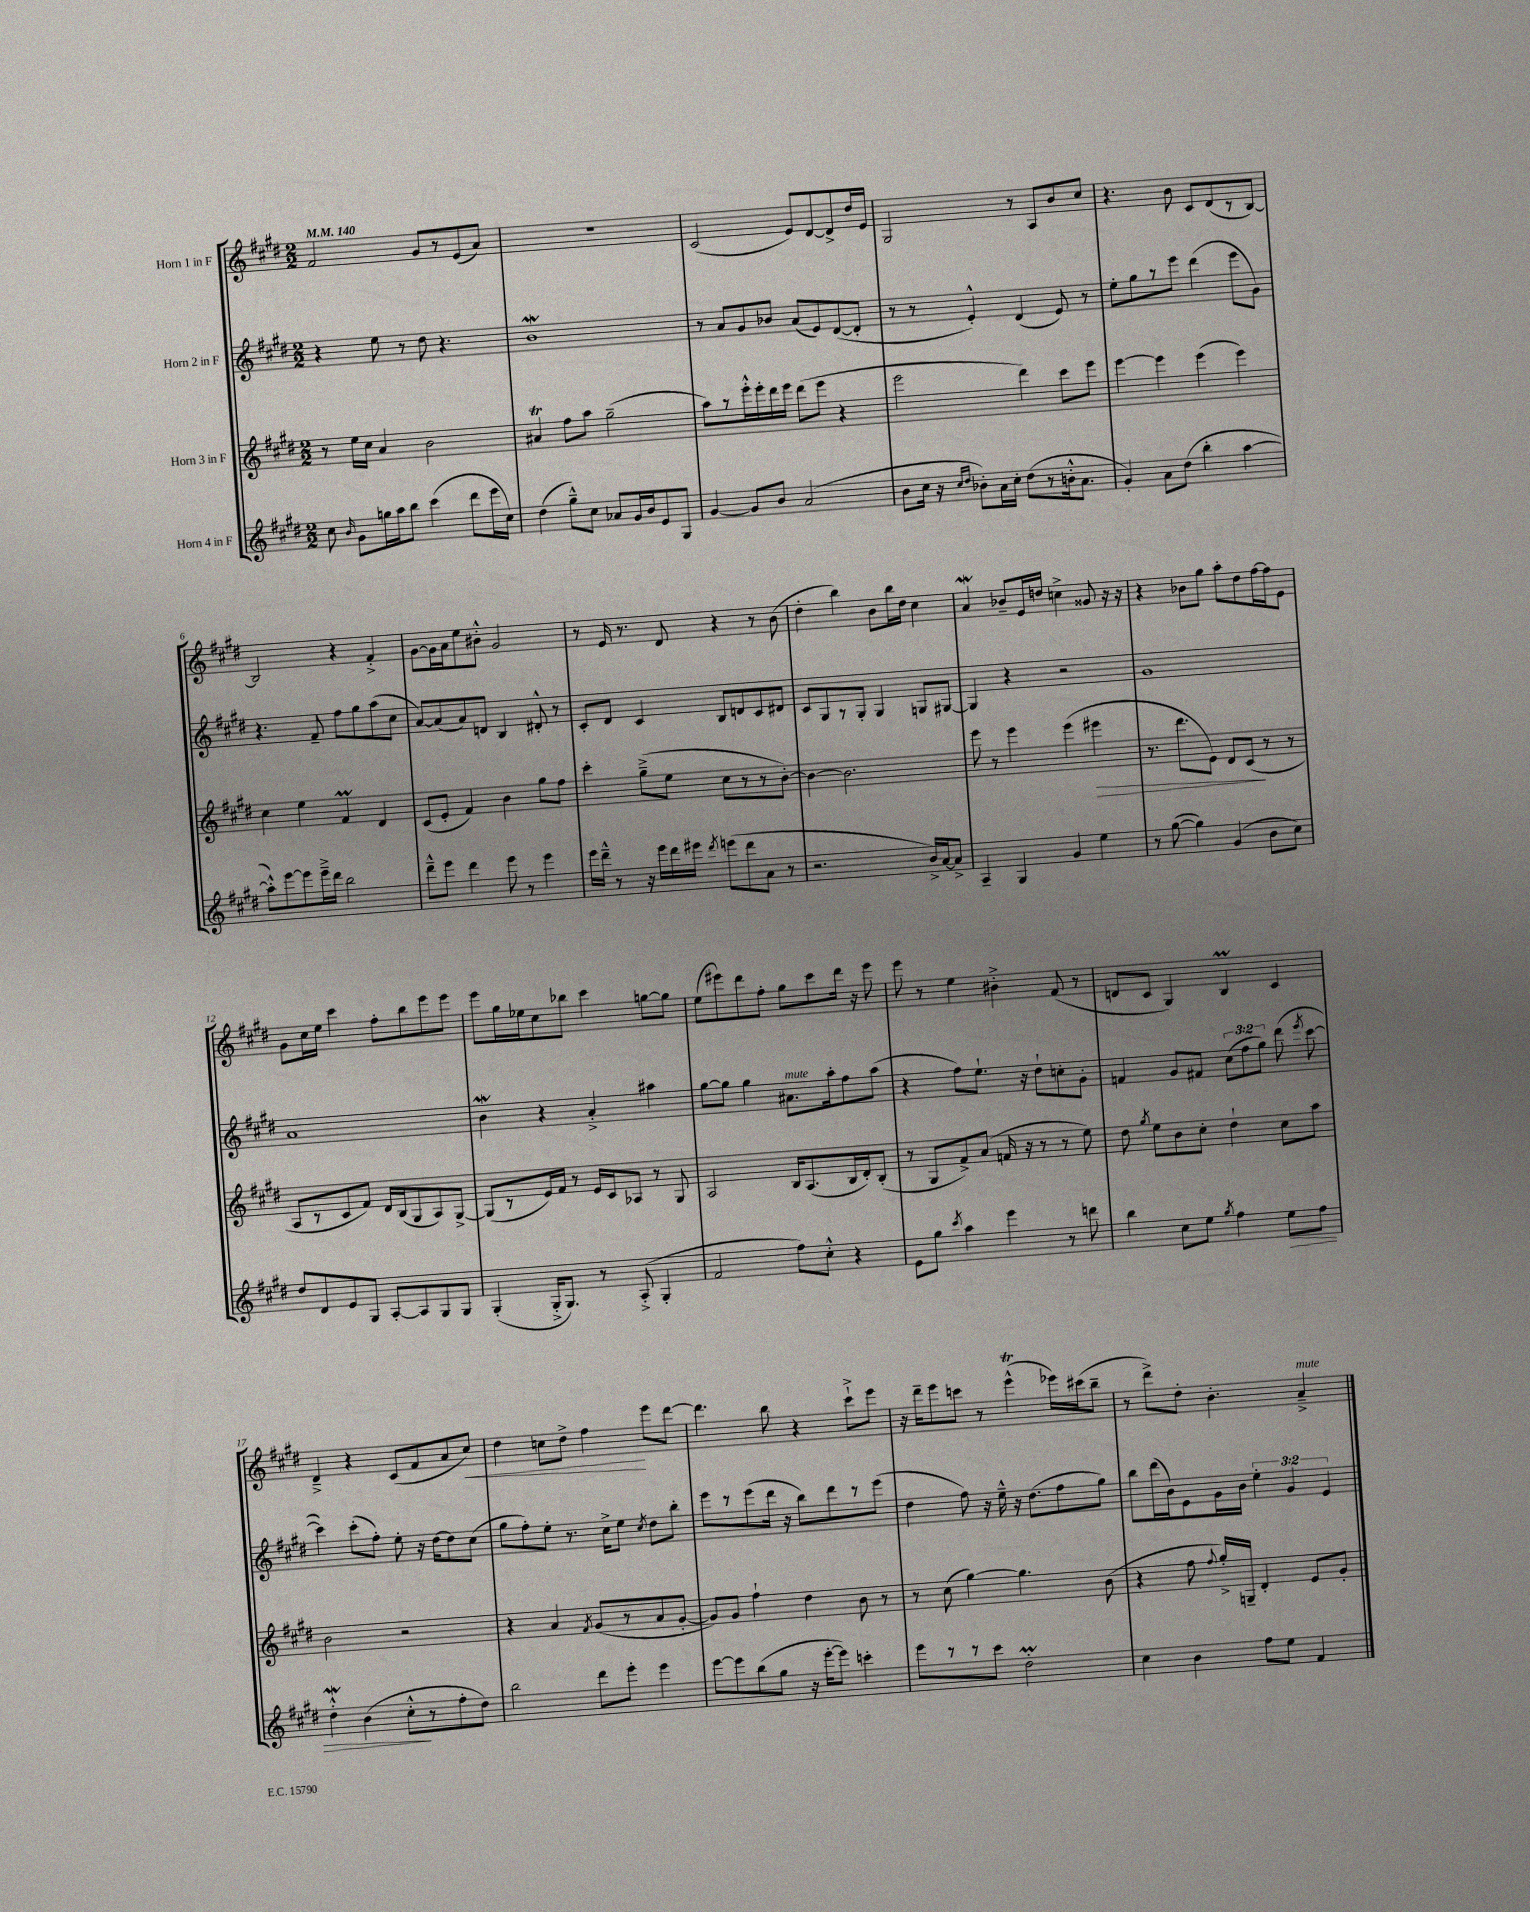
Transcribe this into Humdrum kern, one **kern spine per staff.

**kern	**kern	**kern	**kern
*staff4	*staff3	*staff2	*staff1
*clefG2	*clefG2	*clefG2	*clefG2
*k[f#c#g#d#]	*k[f#c#g#d#]	*k[f#c#g#d#]	*k[f#c#g#d#]
*M2/2	*M2/2	*M2/2	*M2/2
*MM140	*MM140	*MM140	*MM140
8cc#	8r	4r	2f#
16qqb	.	.	.
8g#	16ee	.	.
.	16cc#	.	.
16gg	4a	8ee	.
16aa	.	.	.
8bb	.	8r	.
(4ccc#	2b	8dd#	8g#
.	.	4.r	8r
8ddd#	.	.	(8e
16eee	.	.	8a)
16cc#)	.	.	.
=	=	=	=
(4dd#	4a#	1b	1r
8gg#~^^)	8ff#	.	.
8cc#	8aa	.	.
8a-	(2gg#~	.	.
16g#	.	.	.
16b	.	.	.
8e	.	.	.
8G#	.	.	.
=	=	=	=
[4g#	8aa)	8r	(2c#
.	8r	8a	.
8g#]	16eee'^^	8g#	.
.	16eee'	.	.
8b	16ddd#	8b-	.
.	16eee	.	.
(2a	(8ddd#	(8a	8e)
.	8eee	8e)	[8d#
.	4r	([8d#	8d#^]
.	.	8d#']	16dd#
.	.	.	16e
=	=	=	=
8b	2eee	8r	2G#
16cc#	.	8r	.
16r	.	.	.
16qqcc#	.	.	.
16qqdd#	.	.	.
8b-')	.	4e'^^)	.
16a	.	.	.
16cc#'	.	.	.
(8dd#	4ddd#)	(4d#	8r
8r	.	.	8A
16b'^^	8ccc#	8e)	8b
8.a	.	.	.
.	8eee	8r	8cc#
=	=	=	=
4g#')	[4eee	8ee'	4.r
.	.	8gg#	.
8a	4eee]	8r	.
(8dd#	.	8eee	8b
4bb'	(4eee	(4ddd#	8c#
.	.	.	(8d#
[4aa	4eee)	8eee	8r
.	.	8g#)	[8B)
=	=	=	=
8aa'^^])	4cc#	4.r	2B]
[8eee	.	.	.
8eee]	4ee	.	.
16eee~^	.	8f#~	.
16ddd#	.	.	.
2bb	4f#	8ff#	4r
.	.	8gg#	.
.	4d#	(8aa	4f#'^
.	.	8cc#	.
=	=	=	=
8ddd#~^^	(8c#	[8a)	[8g#
8eee	8e'	(8a]	16g#]
.	.	.	16a
4ddd#	4f#)	8a)	8ee
.	.	8d	8b#'^^
8eee	4b	4B	2g#
8r	.	.	.
4eee	8gg#	8d#'^^	.
.	8ff#	8r	.
=	=	=	=
16eee	4ccc#'	8c#'	8r
16ddd#~^^	.	.	.
8r	.	8d#	16e
.	.	.	8.r
16r	(8gg#~^	4c#	.
16eee	.	.	.
16ddd#	8ee	.	8d#
16eee#	.	.	.
8qddd#	.	.	.
(8eee	8cc#	8B	4r
8ddd#	8r	8d	.
8a	8r	8c#	8r
8r	[8b')	8d#	(8b
=	=	=	=
2.r	4b_	8c#	4dd#'
.	.	8G#	.
.	2.b]	8r	4bb)
.	.	8G#'	.
.	.	4G#	8b
.	.	.	16bb
.	.	.	16dd#
16b^)	.	8G	4cc#
[16a	.	.	.
8a^]	.	[8G#	.
=	=	=	=
4A~	8eee	4G#]	4a
.	8r	.	.
4G#	4eee	4r	8b-~
.	.	.	16e
.	.	.	16dd
4g#	(4eee	2r	4cc^
4ee	4eee#	.	8g##
.	.	.	16r
.	.	.	16r
=	=	=	=
8r	8.r	1g#	4r
([8gg#	.	.	.
.	8.ddd#	.	.
4gg#])	.	.	8b-
.	8e)	.	8gg#
(4g#	8d#	.	8aa'
.	(8c#	.	8dd#
8b	8r	.	[16ff#
.	.	.	16ff#]
8cc#)	8r	.	8e
=	=	=	=
8dd#	8A	1a	8g#
8d#	8r	.	16cc#
.	.	.	16ee
8e	8c#	.	4ccc#
8G#	8f#)	.	.
[8A'	16d#	.	8ff#'
.	(16B	.	.
8A]	8G#	.	8bb
8G#	8A)	.	8eee
8G#	[8G#^	.	8eee
=	=	=	=
(4G#'	(8G#]	4b	8eee
.	8r	.	16gg#
.	.	.	16ee-
16G#'^	16e)	4r	8cc#
8.G#)	16f#	.	.
.	8r	.	8bb-
8r	16e	4a'^	4ccc#
.	16c#	.	.
(8A'^	8A-	.	.
4G#'	8r	4aa#	[8gg
.	8G#	.	8gg]
=	=	=	=
2f#	2A	[8gg#	(8ee
.	.	8gg#]	8eee#)
.	.	4gg#	8ddd#
.	.	.	8ff#'
8ff#)	16B	8.a#	8gg#
.	(8.A	.	.
8cc#'^^	.	.	8ccc#
.	.	16aa'	.
4r	16B	8ff#	16ddd#
.	16d#')	.	16r
.	(8B'	(8aa	8eee#
=	=	=	=
8e	8r	4r	8eee
8gg#	8G#	.	8r
8qccc#	.	.	.
4aa	8f#^)	8ff#)	4ee
.	(8a	8.ee`	.
4eee	16f	.	4b#'^
.	16r	16r	.
.	8r	8dd#`	.
8r	8r	8cc'	(8f#
8ddd	8ee)	8g#'	8r
=	=	=	=
4bb	8dd#	4f	8d
.	8qgg#	.	.
.	8ee	.	8c#
8cc#	8b	8g#	4G#)
8ee	8cc#'	8f#	.
8qgg#	.	.	.
4ff#	4dd#`	(12cc#	4B
.	.	12ff#	.
.	.	12gg#)	.
8ee	8cc#	(8ddd#	4c#
.	.	8qeee	.
8ff#	8aa	[8ccc#	.
=	=	=	=
4dd#'^^	2b	4ccc#])	4d#~^
(4b	.	(8ccc#'	4r
.	.	8ff#')	.
8cc#'^^	2r	8ee'	(8c#
8r	.	16r	8f#
.	.	[16dd#	.
8ff#'	.	8dd#]	8a
8dd#)	.	(8cc#	8cc#)
=	=	=	=
2bb	4r	8gg#	4dd#
.	.	8ff#')	.
.	4a	8ee'	8cc
.	.	8.r	8dd#^
.	8qf#	.	.
8ddd#	(8g#	.	4ff#
.	.	16cc#^	.
8eee'	8r	8ee	.
.	.	8qcc#	.
4eee	8a	8dd#	8eee
.	[8g#'	8bb'	[8ddd#
=	=	=	=
[8eee	8g#])	8eee	4.ddd#]
8eee]	8g#	8r	.
(8bb	4ff#`	(8eee	.
8gg#	.	16ddd#	8bb
.	.	16r	.
16r	4dd#	8bb)	4r
[16eee'	.	.	.
8eee])	.	8ddd#	.
4ccc'	8b	8r	8ccc#`^
.	8r	(8eee	8eee
=	=	=	=
8eee	8r	4dd#	16r
.	.	.	16ddd#~
8r	(8cc#	.	8eee
8r	[4gg#)	8ff#)	8ccc
8ccc#	.	16r	8r
.	.	16ee~^^	.
2dd#'	4.gg#]	16r	(4eee^^
.	.	(8.dd#	.
.	.	8ff#	16eee-)
.	.	.	(16ccc#
.	(8b	8gg#)	8bb~
=	=	=	=
4cc#	4r	8bb	8r
.	.	(16ddd#	8ddd#^)
.	.	16b)	.
4b	8ff#	8e	8dd#'
.	8qqff#	.	.
.	16gg#'^)	16g#	4.b'
.	16G~	16b	.
8ff#	4d#'	6ee'	.
8ee	.	.	.
.	.	6g#	.
4f#	8e	.	4a~^
.	.	6e	.
.	8g#'	.	.
==	==	==	==
*-	*-	*-	*-
